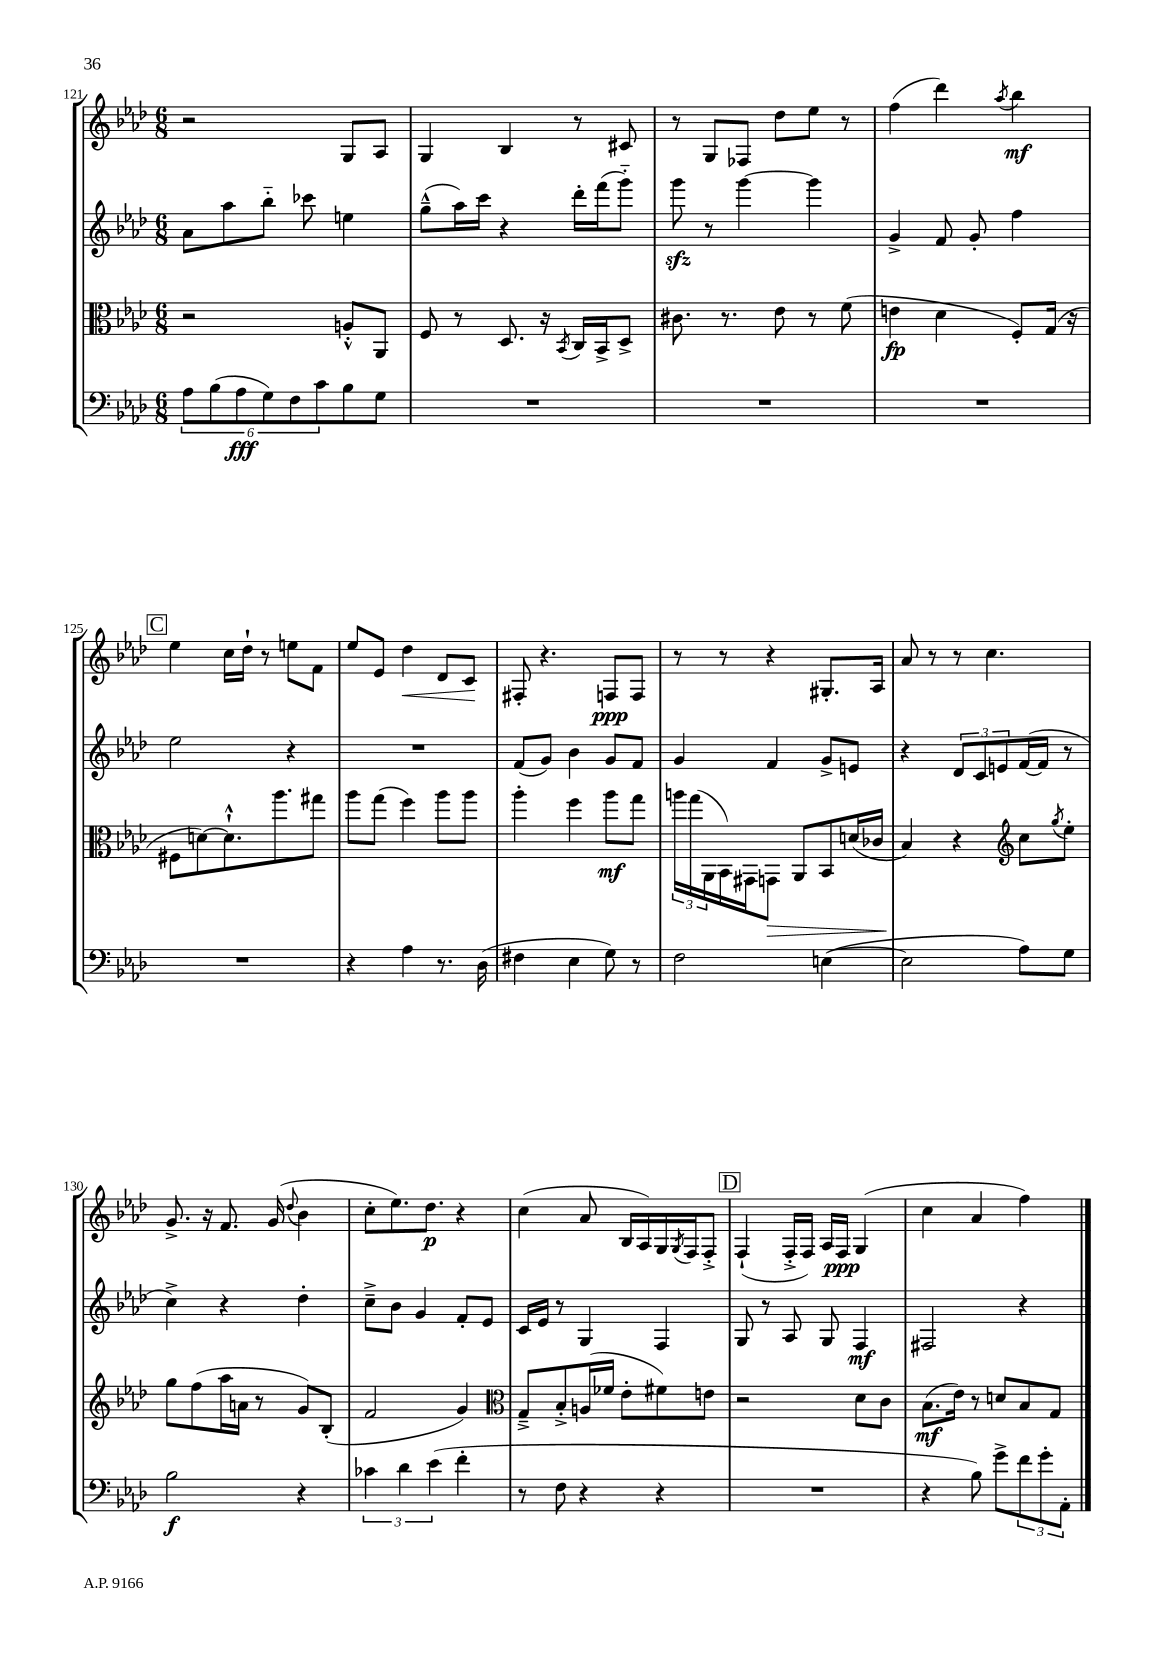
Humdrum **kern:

**kern	**dynam	**kern	**dynam	**kern	**dynam	**kern	**dynam
*part4	*part4	*part3	*part3	*part2	*part2	*part1	*part1
*staff4	*staff4	*staff3	*staff3	*staff2	*staff2	*staff1	*staff1
*clefF4	*	*clefC3	*	*clefG2	*	*clefG2	*
*k[b-e-a-d-]	*	*k[b-e-a-d-]	*	*k[b-e-a-d-]	*	*k[b-e-a-d-]	*
*M6/8	*	*M6/8	*	*M6/8	*	*M6/8	*
=121	=121	=121	=121	=121	=121	=121	=121
12A-\L	.	2r	.	8a-\L	.	2r	.
(12B-\	.	.	.	.	.	.	.
.	.	.	.	8aa-\	.	.	.
12A-\	fff	.	.	.	.	.	.
12G\)	.	.	.	8bb-\J	.	.	.
12F\	.	.	.	.	.	.	.
.	.	.	.	8ccc-X\	.	.	.
12c\	.	.	.	.	.	.	.
8B-\	.	8An'^^/L	.	4een\	.	8G/L	.
8G\J	.	8AA-/J	.	.	.	8A-/J	.
=122	=122	=122	=122	=122	=122	=122	=122
2.r	.	8F/	.	(8gg~^^\L	.	4G/	.
.	.	8r	.	16aa-\L)	.	.	.
.	.	.	.	16ccc\JJ	.	.	.
.	.	8.D-/	.	4r	.	4B-/	.
.	.	16r	.	.	.	.	.
.	.	8qBB-/	.	.	.	.	.
.	.	16C/LL	.	16ddd-'\LL	.	8r	.
.	.	16BB-^/J	.	(16fff\J	.	.	.
.	.	8D-^/J	.	8ggg\J)	.	8c#X/	.
=123	=123	=123	=123	=123	=123	=123	=123
2.r	.	8.c#X\	.	8gggzz\	.	8r	.
.	.	.	.	8r	.	8G/L	.
.	.	8.r	.	.	.	.	.
.	.	.	.	[4ggg\	.	8F-X/J	.
.	.	8e-\	.	.	.	8dd-\L	.
.	.	8r	.	4ggg\]	.	8ee-\J	.
.	.	(8f\	.	.	.	8r	.
=124	=124	=124	=124	=124	=124	=124	=124
2.r	.	4en\	fp	4g^/	.	(4ff\	.
.	.	4d-\	.	8f/	.	4ddd-\)	.
.	.	.	.	8g'/	.	.	.
.	.	.	.	.	.	8qaa-/	.
.	.	8F'/L)	.	4ff\	.	4bb-\	mf
.	.	(16G/Jk	.	.	.	.	.
.	.	16r	.	.	.	.	.
!!LO:LB:g=z
!!LO:REH:place=s1:t=C
=125	=125	=125	=125	=125	=125	=125	=125
2.r	.	8F#X\L	.	2ee-\	.	4ee-\	.
.	.	[8dn\)	.	.	.	.	.
.	.	8.d`^^\]	.	.	.	16cc\LL	.
.	.	.	.	.	.	16dd-`\JJ	.
.	.	.	.	.	.	8r	.
.	.	8.aa-\	.	.	.	.	.
.	.	.	.	4r	.	8een\L	.
.	.	8gg#X\J	.	.	.	8f\J	.
=126	=126	=126	=126	=126	=126	=126	=126
4r	.	8aa-\L	.	2.r	.	8ee-/L	.
.	.	(8gg\J	.	.	.	8e-/J	.
!	!	!	!	!	!	!	!LO:HP:b
4A-\	.	4ff\)	.	.	.	4dd-\	<
8.r	.	8aa-\L	.	.	.	8d-/L	.
.	.	8aa-\J	.	.	.	8c/J	.
(16D-\	.	.	.	.	.	.	.
.	.	.	.	.	.	.	[
=127	=127	=127	=127	=127	=127	=127	=127
4F#X\	.	4aa-'\	.	(8f/L	.	8F#X'/	.
.	.	.	.	8g/J)	.	4.r	.
4E-\	.	4ff\	.	4b-\	.	.	.
8G\)	.	8aa-\L	mf	8g/L	.	8Fn/L	ppp
8r	.	8gg\J	.	8f/J	.	8F/J	.
=128	=128	=128	=128	=128	=128	=128	=128
2F\	.	24aan\LL	.	4g/	.	8r	.
.	.	(24gg\	.	.	.	.	.
.	.	24AA-\	.	.	.	.	.
.	.	16BB-\)	.	.	.	8r	.
.	.	16GG#X\J	.	.	.	.	.
!	!	!	!LO:HP:b	!	!	!	!
.	.	8GGn\J	>	4f/	.	4r	.
.	.	8AA-/L	.	.	.	.	.
([4En\	.	8BB-/	.	8g^/L	.	8.G#X'/L	.
.	.	(16dn/L	.	8en/J	.	.	.
.	.	16c-X/JJ	.	.	.	16A-/Jk	.
=129	=129	=129	=129	=129	=129	=129	=129
2E\]	.	4B-/)	.	4r	.	8a-/	.
.	.	.	.	.	.	8r	.
.	.	4r	]	12d-/L	.	8r	.
.	.	.	.	12c/	.	.	.
.	.	.	.	.	.	4.cc\	.
.	.	.	.	12en/	.	.	.
*	*	*clefG2	*	*	*	*	*
8A-\L)	.	8cc\L	.	([16f/L	.	.	.
.	.	.	.	16f/JJ]	.	.	.
.	.	8qgg/	.	.	.	.	.
8G\J	.	8ee-'\J	.	8r	.	.	.
!!LO:LB:g=z
=130	=130	=130	=130	=130	=130	=130	=130
2B-\	f	8gg\L	.	4cc^\)	.	8.g^/	.
.	.	(8ff\	.	.	.	.	.
.	.	.	.	.	.	16r	.
.	.	16aa-\L	.	4r	.	8.f/	.
.	.	16an\JJ	.	.	.	.	.
.	.	8r	.	.	.	.	.
.	.	.	.	.	.	(16g/	.
.	.	.	.	.	.	8qqdd-/	.
4r	.	8g/L)	.	4dd-'\	.	4b-\	.
.	.	(8B-'/J	.	.	.	.	.
=131	=131	=131	=131	=131	=131	=131	=131
6c-X\	.	2f/	.	8cc~^\L	.	8cc'\L	.
.	.	.	.	8b-\J	.	8.ee-\)	.
6d-\	.	.	.	.	.	.	.
.	.	.	.	4g/	.	.	.
.	.	.	.	.	.	8.dd-\J	p
(6e-\	.	.	.	.	.	.	.
4f'\	.	4g/)	.	8f'/L	.	4r	.
.	.	.	.	8e-/J	.	.	.
=132	=132	=132	=132	=132	=132	=132	=132
*	*	*clefC3	*	*	*	*	*
8r	.	8G~^/L	.	16c/LL	.	(4cc\	.
.	.	.	.	16e-/JJ	.	.	.
8F\	.	8B-'^/	.	8r	.	.	.
4r	.	(16An/L	.	4G/	.	8a-/	.
.	.	16f-X/JJ	.	.	.	.	.
.	.	8e-'\L	.	.	.	16B-/LL	.
.	.	.	.	.	.	16A-/)	.
4r	.	8f#X\)	.	4F/	.	16G/	.
.	.	.	.	.	.	8qG/	.
.	.	.	.	.	.	16F/J	.
.	.	8en\J	.	.	.	8F'^/J	.
!!LO:REH:place=s1:t=D
=133	=133	=133	=133	=133	=133	=133	=133
2.r	.	2r	.	8G/	.	(4F`/	.
.	.	.	.	8r	.	.	.
.	.	.	.	8A-/	.	16F'^/LL	.
.	.	.	.	.	.	16F/JJ)	.
.	.	.	.	8G/	.	16A-/LL	.
.	.	.	.	.	.	16F/JJ	ppp
.	.	8d-\L	.	4F/	mf	(4G/	.
.	.	8c\J	.	.	.	.	.
=134	=134	=134	=134	=134	=134	=134	=134
4r	.	(8.B-\L	mf	2F#X/	.	4cc\	.
.	.	16e-\Jk)	.	.	.	.	.
8B-\)	.	8r	.	.	.	4a-/	.
8g^\L	.	8dn/L	.	.	.	.	.
12f\	.	8B-/	.	4r	.	4ff\)	.
12g'\	.	.	.	.	.	.	.
.	.	8G/J	.	.	.	.	.
12AA-'\J	.	.	.	.	.	.	.
==	==	==	==	==	==	==	==
*-	*-	*-	*-	*-	*-	*-	*-
